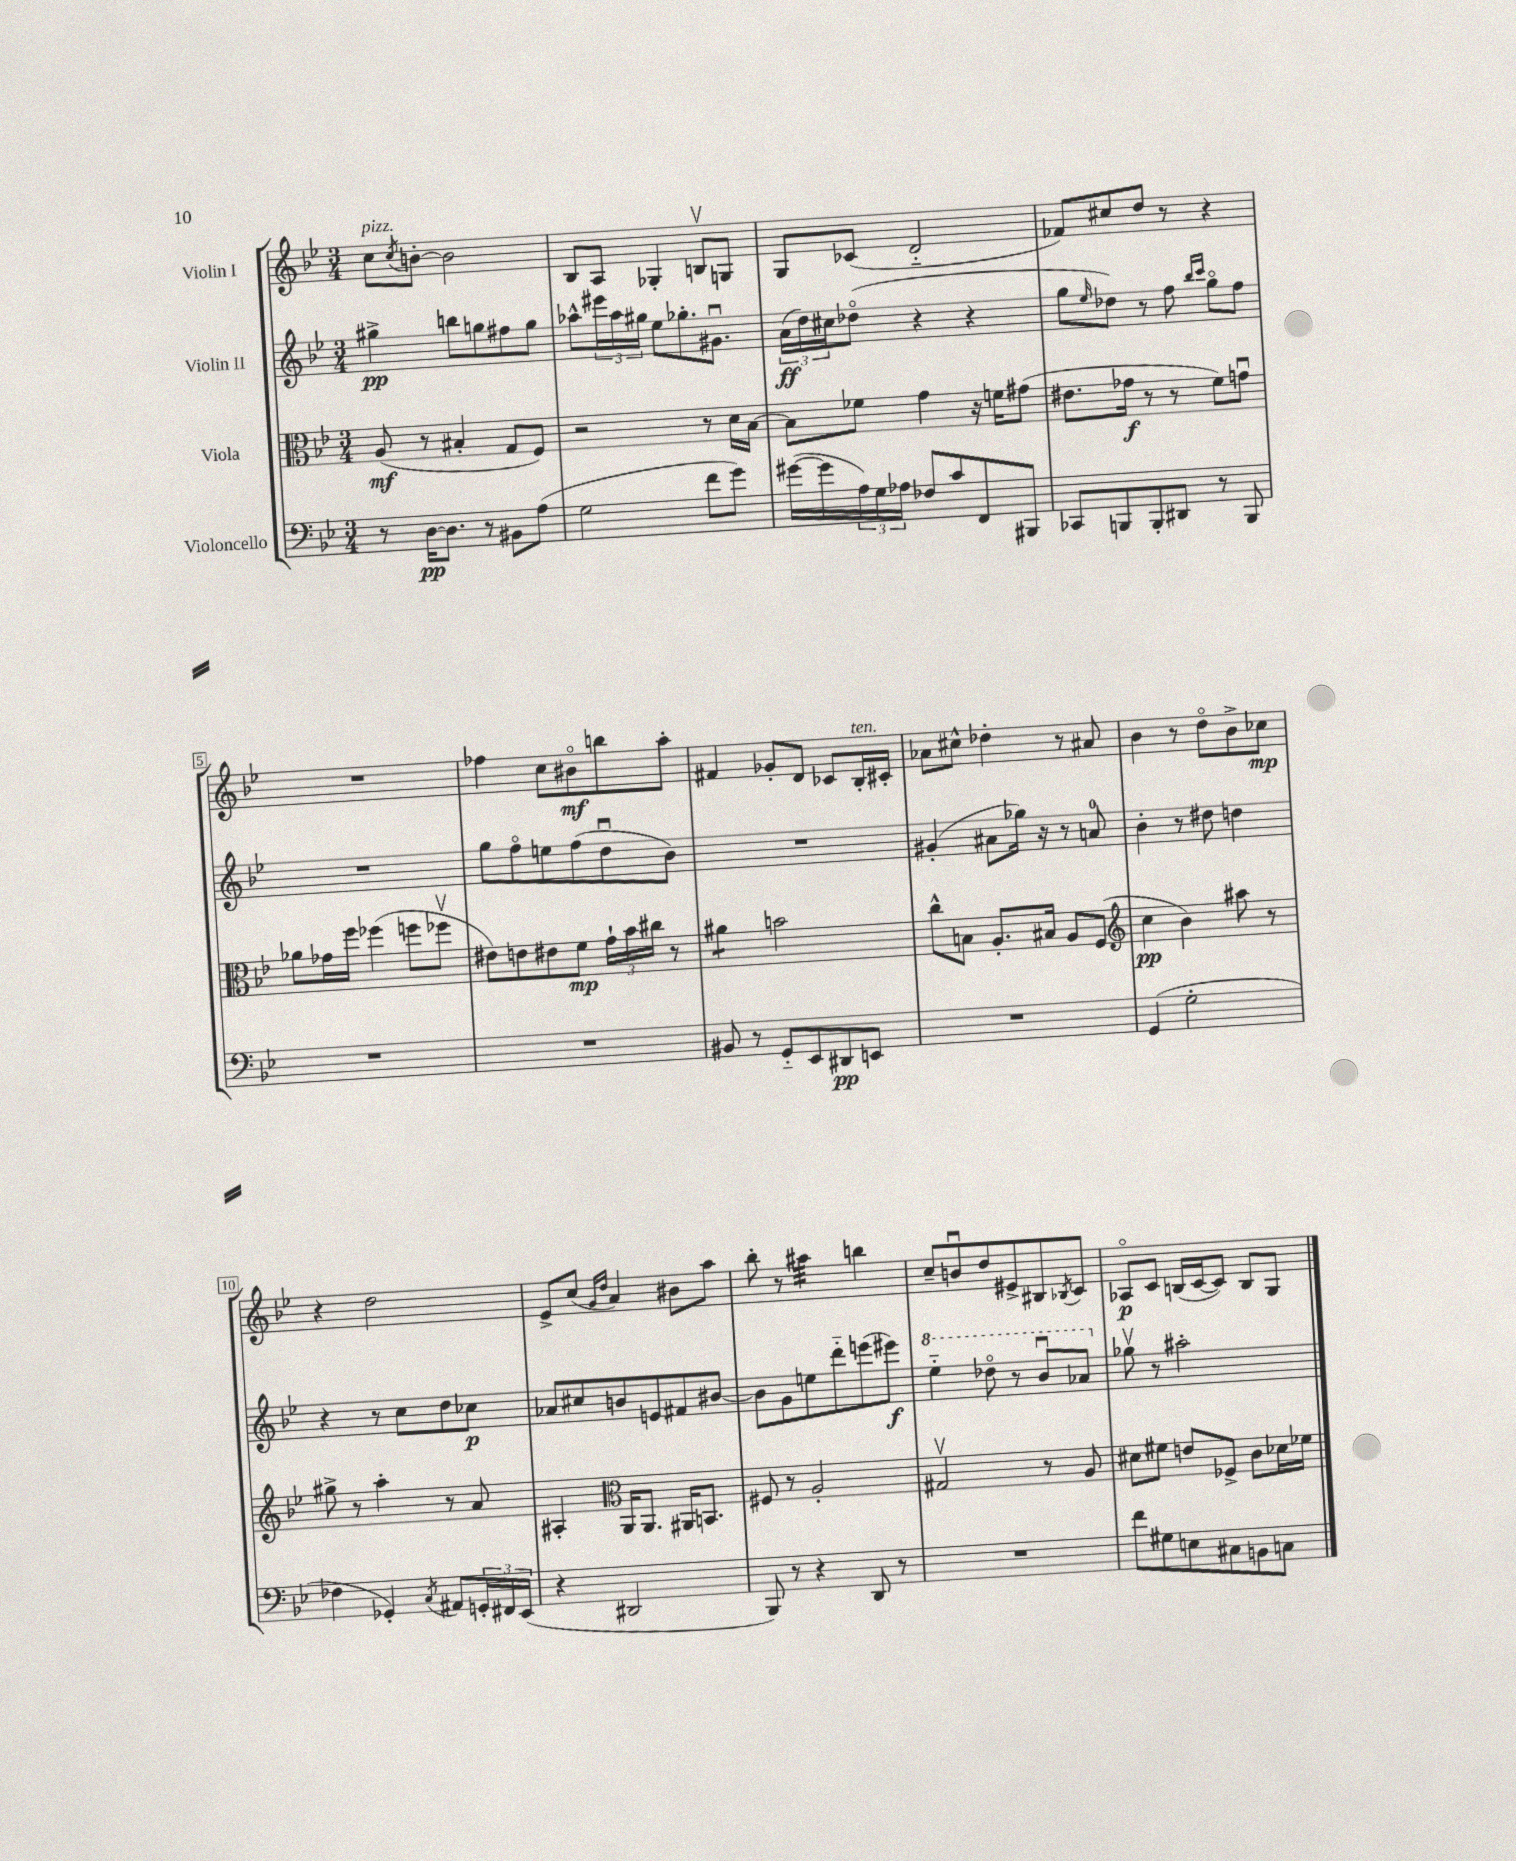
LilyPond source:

<<
\new StaffGroup <<
\new Staff = "s0" \with { instrumentName = "Violin I" } {
    \clef treble \key bes \major \numericTimeSignature \time 3/4
    c''8^\markup { \italic "pizz." } \acciaccatura { c''8 } b'8~-. b'2 |
    bes8 a8 ges4-. b8\upbow g8 |
    g8 ces'8( d'2-_ |
    fes'8) cis''8 d''8 r8 r4 |
    R2. |
    fes''4 c''8 bis'8\flageolet\mf b''8 a''8-. |
    fis'4 ges'8-. d'8 ces'8 bes16-.^\markup { \italic "ten." } cis'16-. |
    aes'8 cis''8-^ des''4-. r8 ais'8 |
    bes'4 r8 d''8\flageolet bes'8-> ces''8\mp |
    r4 d''2 |
    ees'8-> c''8( \grace { g'16 d''16 } a'4) bis'8 a''8 |
    bes''8-. r8 ais''4:32 b''4 |
    c''8-- b'8\downbow d''8 eis'8-> bis8 \acciaccatura { bes8 } c'8 |
    aes8\flageolet\p c'8 b16( c'16~ c'8) b8 g8 \bar "|." |
}
\new Staff = "s1" \with { instrumentName = "Violin II" } {
    \clef treble \key bes \major \numericTimeSignature \time 3/4
    gis''4->\pp b''8 g''8 fis''8 g''8 |
    aes''8-^ \tuplet 3/2 { eis'''16 aes''16 gis''16 } ees''8 ges''8.-. gis'8.\downbow |
    \tuplet 3/2 { a'16\ff( d''16) cis''16 } des''8\flageolet( r4 r4 |
    g''8 \grace { ees''16 } des''8) r8 f''8 \grace { bes''16 c'''16 } g''8\flageolet f''8 |
    R2. |
    g''8 f''8\flageolet e''8 f''8( d''8\downbow bes'8) |
    R2. |
    gis'4-.( ais'8 ges''16) r16 r8 a'8-0 |
    bes'4-. r8 dis''8 d''4 |
    r4 r8 c''8 d''8 ces''8\p |
    aes'8 cis''8 b'8 e'8 fis'8 bis'8~ |
    bis'8 g'8 e''8 d'''8-_ e'''8( eis'''8\f) |
    \ottava #1 ees'''4-_ des'''8\flageolet r8 bes''8\downbow aes''8 \ottava #0 |
    ges''8\upbow r8 ais''2-. \bar "|." |
}
\new Staff = "s2" \with { instrumentName = "Viola" } {
    \clef alto \key bes \major \numericTimeSignature \time 3/4
    a8\mf( r8 bis4-. g8 f8) |
    r2 r8 d'16 bes16~ |
    bes8 fes'8 g'4 r16 f'16 gis'8( |
    eis'8. ges'16\f r8 r8 f'8) g'8\downbow |
    aes'8 ges'16 f''16 fes''4( f''8 fes''8\upbow |
    eis'8) e'8 eis'8 f'8\mp \tuplet 3/2 { g'16-! bes'16 cis''16 } r8 |
    ais'4:8 b'2 |
    c''8-^ b8 a8.-. bis16 a8 f8( |
    \clef treble c''4\pp bes'4) ais''8 r8 |
    gis''8-> r8 a''4-. r8 a'8 |
    ais4-. \clef alto a,16 a,8. ais,16 b,8. |
    fis8 r8 a2-. |
    gis2\upbow r8 a8 |
    dis'8 fis'8 e'8 fes8-> c'8 des'16 fes'16 \bar "|." |
}
\new Staff = "s3" \with { instrumentName = "Violoncello" } {
    \clef bass \key bes \major \numericTimeSignature \time 3/4
    r8 d16~\pp d8. r8 bis,8 a8( |
    g2 f'8 g'8) |
    gis'16~( gis'16 \tuplet 3/2 { a16) g16 aes16 } fes8 c'8 f,8 bis,,8 |
    ces,8 b,,8 b,,8-. dis,8 r8 b,,8 |
    R2. |
    R2. |
    bis,8 r8 g,8-_ ees,8 dis,8\pp e,8 |
    R2. |
    g,4( g2-. |
    fes4 ges,4-.) \acciaccatura { c8 } ais,8 \tuplet 3/2 { g,16-. fis,16 ees,16( } |
    r4 dis,2 |
    bes,,8) r8 r4 d,8 r8 |
    R2. |
    f'8 gis8 e8 cis8 b,8 c8 \bar "|." |
}
>>
>>
\layout { \context { \Score \override BarNumber.stencil = #(make-stencil-boxer 0.1 0.3 ly:text-interface::print) } }
